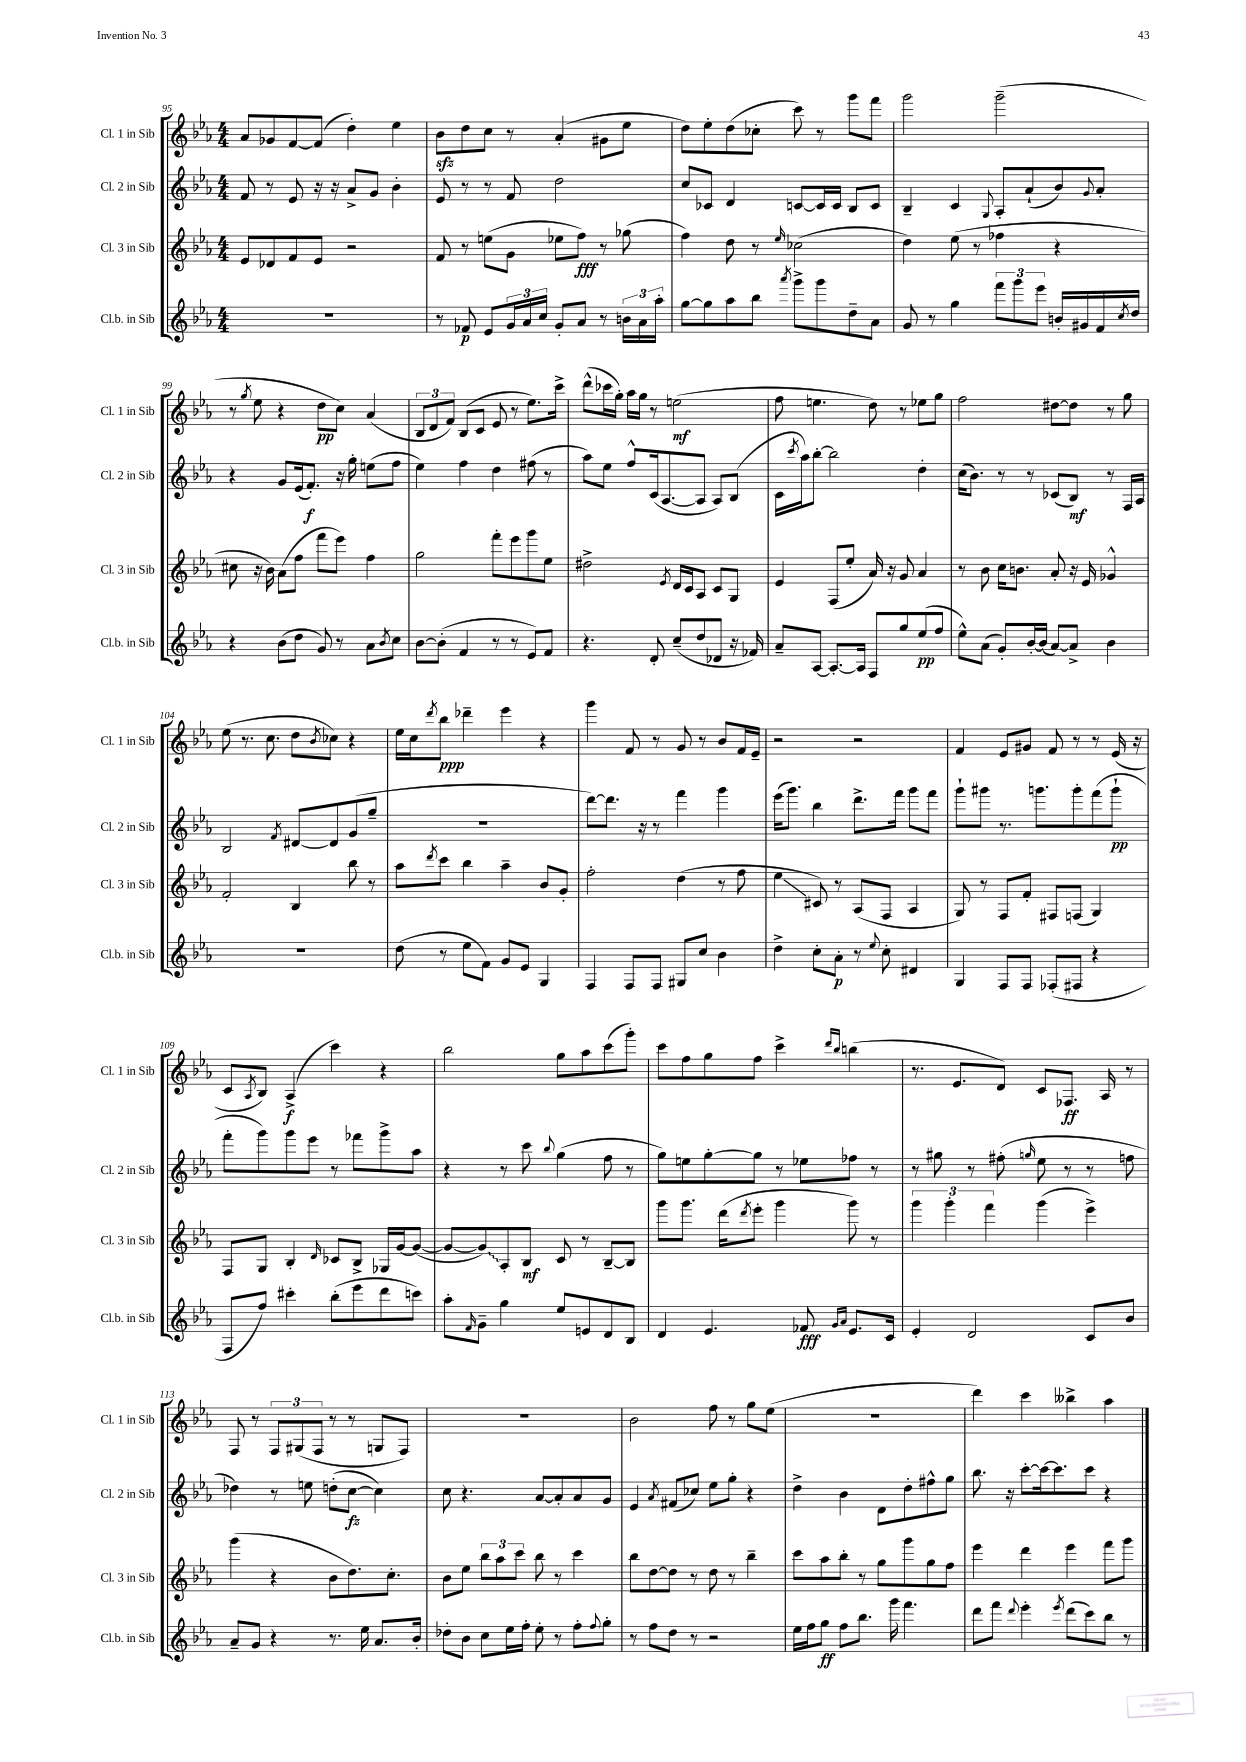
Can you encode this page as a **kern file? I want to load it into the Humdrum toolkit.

**kern	**kern	**kern	**kern
*staff4	*staff3	*staff2	*staff1
*clefG2	*clefG2	*clefG2	*clefG2
*k[b-e-a-]	*k[b-e-a-]	*k[b-e-a-]	*k[b-e-a-]
*M4/4	*M4/4	*M4/4	*M4/4
1r	8e-/L	8f/	8a-/L
.	8d-/	8r	8g-/
.	8f/	8e-/	[8f/
.	8e-/J	16r	(8f/]J
.	.	16r	.
.	2r	8a-^/L	4dd'\)
.	.	8g/J	.
.	.	4b-'\	4ee-\
=	=	=	=
8r	8f/	8e-/	8b-\L
8f-/	8r	8r	8dd\
8e-/L	(8ee\L	8r	8cc\J
24g/L	8g\J	8f/	8r
24a-/	.	.	.
24cc/JJ	.	.	.
8g'/L	8ee-\L	2dd\	(4a-'/
8a-/J	8ff\J)	.	.
8r	8r	.	8g#\L
24b\LL	(8gg-\	.	8ee-\J
24a-\	.	.	.
24aa-'\JJ	.	.	.
=	=	=	=
[8gg\L	4ff\)	8cc/L	8dd\L)
8gg\]	.	8c-/J	8ee-'\
8aa-\	8dd\	4d/	(8dd\
8bb-\J	8r	.	8cc-'\J
8qaaa-/	16qqee-/	.	.
8ggg^\L	(2cc-\	[8c/L	8ccc\)
8ggg\	.	16c/]L	8r
.	.	16c/JJ	.
8dd~\	.	8B-/L	8ggg\L
8a-\J	.	8c/J	8fff\J
=	=	=	=
8g/	4dd\)	4B-~/	2ggg\
8r	.	.	.
4gg\	(8ee-\	4c/	.
.	8r	.	.
.	.	8qqG/	.
12fff\L	4ff-\	8A-'/L	(2ggg~\
12ggg\	.	.	.
.	.	(8a-`/	.
12eee-\J	.	.	.
16b'/LL	4r	8b-/)	.
16g#/	.	.	.
.	.	8qqg/	.
16f/	.	8a-'/J	.
8qcc/	.	.	.
16dd/JJ	.	.	.
=	=	=	=
4r	8cc#\	4r	8r
.	.	.	8qgg/
.	16r	.	8ee-\
.	16b-\)	.	.
(8b-\L	(8a-\L	8g/L	4r
8dd\J	8ff\J	(16e-/k	.
.	.	8.f'/J)	.
8g/)	8fff\L	.	8dd\L
8r	8eee-\J)	16r	8cc\J)
.	.	16gg'\	.
8a-\L	4ff\	(8ee\L	(4a-/
8qb-/	.	.	.
8cc\J	.	8ff\J	.
=	=	=	=
[8b-\L	2gg\	4ee-\)	12B-/L
.	.	.	12d/
(8b-'\]J	.	.	.
.	.	.	12f/J)
4f/	.	4ff\	(8B-/L
.	.	.	8c/J
8r	8fff'\L	4dd\	8e-/
8r	8eee-\	.	8r
8e-/L)	8ggg\	(8ff#\	8.ee-\L)
8f/J	8ee-\J	8r	.
.	.	.	16ccc^\Jk
=	=	=	=
4.r	2dd#^\	8aa-\L)	(8ddd^^\L
.	.	8ee-\J	16ccc-\L
.	.	.	16gg'\JJ)
.	.	8ff^^/L	16aa-\LL
.	.	.	16gg\JJ
8d'/	.	(16c/k	8r
.	.	[8.A-/	.
.	8qe-/	.	.
(8cc~/L	16d/LL	.	(2ee\
.	16c/J	.	.
8dd/	8A-/J	8A-/]J	.
8d-/J	8c/L	8A-/L)	.
16r	8G/J	(8B-/J	.
16f-/)	.	.	.
=	=	=	=
8a-~/L	4e-/	16c\LL	8ff\
.	.	8qccc/	.
.	.	16aa-\J)	.
[8A-/J	.	[8bb-'\J	4.ee\
8.A-'/_L	(8F/L	2bb-\]	.
.	8ee-'/J	.	.
16A-/]Jk	.	.	.
8F/L	16a-/)	.	8dd\)
.	16r	.	.
8gg/	8g/	.	8r
(8ee-/	4a-/	4dd'\	8ee-\L
8ff/J	.	.	8gg\J
=	=	=	=
8ee-^^\L)	8r	(16cc\LK	2ff\
.	.	8.b-\J)	.
(8a-\J	8b-\	.	.
8g'/L)	16cc\LK	8r	.
.	8.b\J	.	.
[16b-'/L	.	8r	.
(16b-/]JJ	.	.	.
[8a-/L)	8a-'/	(8c-/L	[8dd#\L
8a-^/]J	16r	8B-/J)	8dd#\]J
.	16e-/	.	.
4b-\	4g-^^/	8r	8r
.	.	16F/LL	8gg\
.	.	16A-/JJ	.
=	=	=	=
1r	2f'/	2B-/	(8ee-\
.	.	.	8.r
.	.	.	8.cc\
.	.	8qf/	.
.	4B-/	[8d#/L	8dd\L
.	.	.	8qb-/
.	.	8d#/]	8cc-\J)
.	8bb-\	(8g/	4r
.	8r	8gg~/J	.
=	=	=	=
(8dd\	8aa-\L	1r	16ee-\LL
.	.	.	16cc\J
.	8qddd/	.	8qddd/
8r	8ccc\J	.	8bb-\J
8ee-\L	4bb-\	.	4ddd-~\
8f\J)	.	.	.
8g/L	4aa-~\	.	4eee-\
8e-/J	.	.	.
4G/	8b-/L	.	4r
.	8g'/J	.	.
=	=	=	=
4F/	2ff'\	[8ddd\L)	4ggg\
.	.	8.ddd\]J	.
8F/L	.	.	8f/
.	.	16r	.
8F/J	.	8r	8r
8G#/L	(4dd\	4fff\	8g/
8cc/J	.	.	8r
4b-\	8r	4ggg\	8b-/L
.	8ff\	.	16f/L
.	.	.	16e-~/JJ
=	=	=	=
4dd^\	4ee-\	(16eee-\LK	2r
.	.	8.ggg\J)	.
8cc'\L	8c#/)	4bb-\	.
8a-'\J	8r	.	.
8r	(8A-/L	8.ddd^\L	2r
8qqee-/	.	.	.
8cc'\	8F/J	.	.
.	.	16fff\Jk	.
4d#/	4A-/	8ggg\L	.
.	.	8fff\J	.
=	=	=	=
4G/	8G/)	8ggg`\L	4f/
.	8r	8ggg#\J	.
8F/L	8F/L	8.r	8e-/L
8F/J	8f'/J	.	8g#/J
.	.	8.ggg\L	.
(8F-'/L	8F#/L	.	8f/
8F#/J	(8F/J	8ggg'\	8r
4r	4G/)	(8fff\	8r
.	.	8ggg`\J	(16e-/
.	.	.	16r
=	=	=	=
8F/L	8F/L	8fff'\L	8c/L
.	.	.	8qA-/
8ff/J)	8G/J	8ggg\)	8B-/J)
4ccc#'\	4B-'/	8ggg\	(4A-^/
.	.	8eee-\J	.
.	16qqd/	.	.
(8bb-'\L	8c-/L	8r	4ccc\)
8eee-\	8B-^/J	8fff-\L	.
8ddd\	16G-/LL	8ggg^\	4r
.	[16g/J	.	.
8ccc\J)	(8g/_J	8aa-\J	.
=	=	=	=
8aa-'\L	8g/_L	4r	2bb-\
16qqf/	.	.	.
8g~\J	8g/])	.	.
4gg\	8A-'/	8r	.
.	8B-/J	8ccc\	.
.	.	8qqbb-/	.
8ee-/L	8c/	(4gg\	8gg\L
8e/	8r	.	8aa-\
8d/	[8B-~/L	8ff\	(8ccc\
8B-/J	8B-/]J	8r	8ggg'\J)
=	=	=	=
4d/	8ggg\L	8gg\L)	8ccc\L
.	8.ggg\J	8ee\	8ff\
4.e-/	.	[8gg'\	8gg\
.	(16ddd\LK	.	.
.	8qddd/	.	.
.	8eee-'\J	8gg\]J	8ff\J
.	4ggg\	8r	4ccc^\
8f-/	.	8ee-\L	.
16qqg/LL	.	.	16qqddd/LL
16qqa-/JJ	.	.	16qqbb-/JJ
8.e-/L	8ggg\)	8ff-\J	(4bb\
.	8r	8r	.
16c/Jk	.	.	.
=	=	=	=
4e-'/	6ggg\	8r	8.r
.	.	8gg#\	.
.	6ggg'\	.	.
.	.	.	8.e-/L
2d/	.	8r	.
.	6fff\	.	.
.	.	(8ff#'\	8d/J)
.	.	16qqgg/	.
.	(4ggg\	8ee-\	8c/L
.	.	8r	8.F-/J
8c/L	4eee-^\)	8r	.
.	.	.	16A-/
8b-/J	.	8ff\	8r
=	=	=	=
8a-~/L	(4ggg\	4dd-\)	8F/
8g/J	.	.	8r
4r	4r	8r	12F/L
.	.	.	(12G#/
.	.	8ee\	.
.	.	.	12F/J
8.r	8b-\L	(8dd'\L	8r
.	8.dd\)	[8cc\J	8r
16ee-\	.	.	.
8.a-/L	.	4cc\])	8G/L
.	8.cc'\J	.	.
.	.	.	8F/J)
16b-'/Jk	.	.	.
=	=	=	=
8dd-'\L	8b-\L	8cc\	1r
8b-\J	8ee-\J	4.r	.
8cc\L	12bb-\L	.	.
.	12aa-\	.	.
16ee-\L	.	.	.
.	12ccc\J	.	.
16ff'\JJ	.	.	.
8ee-'\	8bb-\	[8a-/L	.
8r	8r	8a-'/]	.
8ff'\L	4ccc\	8a-/	.
8qqff/	.	.	.
8gg'\J	.	8g/J	.
=	=	=	=
8r	8bb-\L	4e-/	2b-\
8ff\L	[8dd\	.	.
.	.	8qa-/	.
8dd\J	8dd\]J	(8f#/L	.
8r	8r	8cc-/J)	.
2r	8dd\	8ee-\L	8ff\
.	8r	8gg'\J	8r
.	4bb-~\	4r	8gg\L
.	.	.	(8ee-\J
=	=	=	=
16ee-\LL	8ccc\L	4dd^\	1r
16ff\J	.	.	.
8gg\J	8aa-\	.	.
8ff\L	8bb-'\J	4b-\	.
8.bb-\J	8r	.	.
.	8gg\L	8d\L	.
16ggg\	.	.	.
4.fff\	8ggg\	8dd'\	.
.	8gg\	8ff#^^\	.
.	8ff\J	8gg\J	.
=	=	=	=
8ddd\L	4eee-\	8.bb-\	4ddd\)
8fff\J	.	.	.
.	.	16r	.
8qqddd/	.	.	.
4eee-'\	4ddd\	[8ccc'\L	4ccc\
.	.	16ccc\_k	.
.	.	8.ccc\]	.
8qeee-/	.	.	.
(8ddd\L	4eee-\	.	4bb--^\
8ccc\)	.	8ccc\J	.
8bb-\J	8fff\L	4r	4aa-\
8r	8ggg\J	.	.
==	==	==	==
*-	*-	*-	*-
